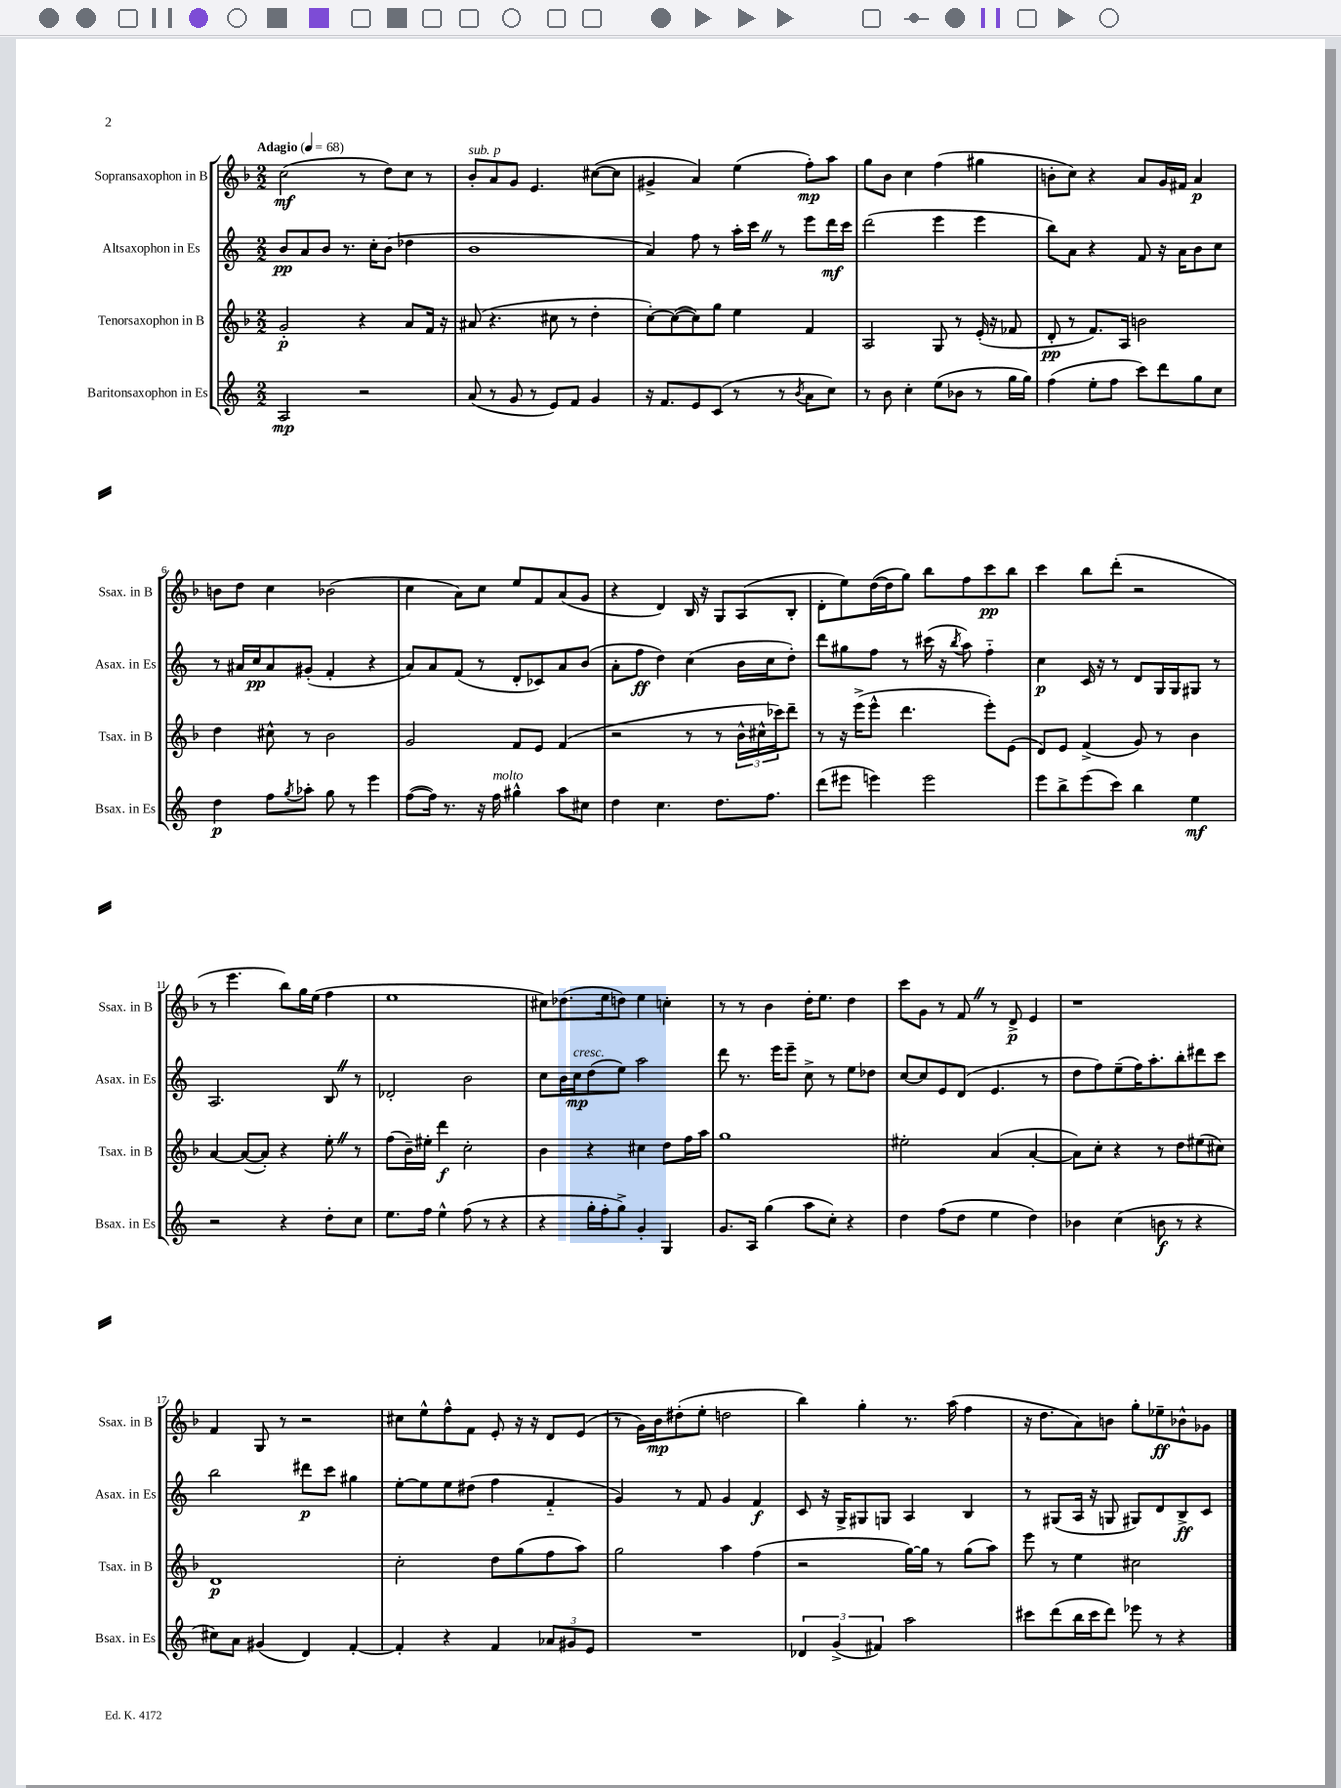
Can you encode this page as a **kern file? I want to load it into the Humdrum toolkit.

**kern	**dynam	**kern	**dynam	**kern	**dynam	**kern	**dynam
*part4	*part4	*part3	*part3	*part2	*part2	*part1	*part1
*staff4	*staff4	*staff3	*staff3	*staff2	*staff2	*staff1	*staff1
*I"Baritonsaxophon in Es	*	*I"Tenorsaxophon in B	*	*I"Altsaxophon in Es	*	*I"Sopransaxophon in B	*
*I'Bsax. in Es	*	*I'Tsax. in B	*	*I'Asax. in Es	*	*I'Ssax. in B	*
*clefG2	*	*clefG2	*	*clefG2	*	*clefG2	*
*k[]	*	*k[b-]	*	*k[]	*	*k[b-]	*
*M2/2	*	*M2/2	*	*M2/2	*	*M2/2	*
*MM68	*	*MM68	*	*MM68	*	*MM68	*
=1	=1	=1	=1	=1	=1	=1	=1
!	!	!	!	!	!	!LO:TX:a:B:t=Adagio	!
2A/	mp	2g'/	p	8b/L	pp	(2cc\	mf
.	.	.	.	8a/	.	.	.
.	.	.	.	8b/J	.	.	.
.	.	.	.	8.r	.	.	.
2r	.	4r	.	.	.	8r	.
.	.	.	.	16cc'\KL	.	.	.
.	.	.	.	(8b\J	.	8dd\L)	.
.	.	8a/L	.	4dd-X\	.	8cc\J	.
.	.	16f/Jk	.	.	.	8r	.
.	.	16r	.	.	.	.	.
=2	=2	=2	=2	=2	=2	=2	=2
!	!	!	!	!	!	!LO:TX:a:i:t=sub. p	!
(8a/	.	(8a#X/	.	1b	.	8b-'/L	.
8r	.	4.r	.	.	.	8a/	.
8g/	.	.	.	.	.	8g/J	.
8r	.	.	.	.	.	4.e/	.
8e/L)	.	8cc#X\	.	.	.	.	.
8f/J	.	8r	.	.	.	.	.
4g/	.	4dd'\	.	.	.	([8cc#X\L	.
.	.	.	.	.	.	8cc#\J]	.
=3	=3	=3	=3	=3	=3	=3	=3
16r	.	[8cc'\L)	.	4a/)	.	4g#X^/	.
8.f/L	.	.	.	.	.	.	.
.	.	(8cc\_	.	.	.	.	.
8e/	.	8cc\])	.	8ff\	.	4a/)	.
(8c/J	.	8gg\J	.	8r	.	.	.
8r	.	4ee\	.	16aa'\LL	.	(4ee\	.
.	.	.	.	16cccZ\JJ	.	.	.
8r	.	.	.	8r	.	.	.
8qb/	.	.	.	.	.	.	.
8a\L	.	4f/	.	8eee\L	.	8ff'\L)	mp
8cc\J)	.	.	.	16ddd\L	mf	8aa\J	.
.	.	.	.	16ccc\JJ	.	.	.
=4	=4	=4	=4	=4	=4	=4	=4
8r	.	2A/	.	(2ddd\	.	8gg\L	.
8b\	.	.	.	.	.	8b-\J	.
4cc'\	.	.	.	.	.	4cc\	.
(8ee\L	.	8G/	.	4eee\	.	(4ff\	.
8b-X\J	.	8r	.	.	.	.	.
8r	.	(16e'/	.	4eee\	.	4gg#X\	.
.	.	16r	.	.	.	.	.
16gg\LL	.	8f-X/	.	.	.	.	.
16gg\JJ)	.	.	.	.	.	.	.
=5	=5	=5	=5	=5	=5	=5	=5
(4ff\	.	8d'/	pp	8bb\L)	.	8bn'\L	.
.	.	8r	.	8a\J	.	8cc\J)	.
8ee'\L	.	8.f/L)	.	4r	.	4r	.
8ff\J	.	.	.	.	.	.	.
.	.	16A/Jk	.	.	.	.	.
8ccc\L)	.	2bn\	.	8f/	.	8a/L	.
8ddd\	.	.	.	16r	.	16g/L	.
.	.	.	.	16a\KL	.	16f#X/JJ	.
8gg\	.	.	.	8b\	.	4a/	p
8cc\J	.	.	.	8cc\J	.	.	.
!!LO:LB:g=z
=6	=6	=6	=6	=6	=6	=6	=6
4dd\	p	4dd\	.	8r	.	8bn\L	.
.	.	.	.	16a#X/LL	.	8dd\J	.
.	.	.	.	16cc/J	pp	.	.
8ff\L	.	8cc#X^^\	.	8a#/	.	4cc\	.
8qgg/	.	.	.	.	.	.	.
8aa-X'\J	.	8r	.	(8g#X'/J	.	.	.
8gg\	.	2b-\	.	4f'/	.	(2b-X\	.
8r	.	.	.	.	.	.	.
4eee\	.	.	.	4r	.	.	.
=7	=7	=7	=7	=7	=7	=7	=7
([8ff\L	.	2g/	.	8a/L)	.	4cc\	.
16ff\Jk])	.	.	.	8a/	.	.	.
8.r	.	.	.	.	.	.	.
.	.	.	.	(8f/J	.	8a\L)	.
16r	.	.	.	8r	.	8cc\J	.
!LO:TX:a:i:t=molto	!	!	!	!	!	!	!
16ff\	.	.	.	.	.	.	.
4gg#X^^\	.	8f/L	.	8d'/L	.	8ee/L	.
.	.	8e/J	.	8c-X/)	.	8f/	.
8aa\L	.	(4f/	.	8a/	.	(8a/	.
8cc#X\J	.	.	.	(8b/J	.	8g/J	.
=8	=8	=8	=8	=8	=8	=8	=8
4dd\	.	2r	.	8a'\L	.	4r	.
.	.	.	.	8ff\J	ff	.	.
4.cc\	.	.	.	4dd\)	.	4d/)	.
.	.	8r	.	(4cc\	.	16B-/	.
.	.	.	.	.	.	16r	.
8.dd\L	.	8r	.	.	.	8G/L	.
.	.	24b-^^\LL	.	16b\LL	.	(8A/	.
.	.	24cc#X^^\	.	.	.	.	.
8.ff\J	.	.	.	16cc\J	.	.	.
.	.	24ccc-X\J)	.	.	.	.	.
.	.	8ddd~\J	.	8dd'\J)	.	8B-'/J	.
=9	=9	=9	=9	=9	=9	=9	=9
(8ddd\L	.	8r	.	8ddd\L	.	8d'\L	.
8eee#X\J	.	16r	.	8gg#X\	.	8ee\)	.
.	.	(16eee^\KL	.	.	.	.	.
4eeen\)	.	8eee^^\J	.	8ff\J	.	([16dd\L	.
.	.	.	.	.	.	16dd\J]	.
.	.	4.ddd\	.	8r	.	8gg\J)	.
2eee\	.	.	.	(16ccc#X\	.	8bb-\L	.
.	.	.	.	16r	.	.	.
.	.	.	.	8qbb/	.	.	.
.	.	.	.	8aa\)	.	8ff\	.
.	.	8eee'\L)	.	4ff\	.	8ccc\	pp
.	.	(8e\J	.	.	.	8bb-\J	.
=10	=10	=10	=10	=10	=10	=10	=10
8eee\L	.	8d/L)	.	4cc\	p	4ccc\	.
8bb^\	.	8e/J	.	.	.	.	.
(8eee\	.	(4f^/	.	16c/	.	8bb-\L	.
.	.	.	.	16r	.	.	.
8ccc\J)	.	.	.	8r	.	(8ddd'\J	.
4bb\	.	8g/)	.	8d/L	.	2r	.
.	.	8r	.	16G/L	.	.	.
.	.	.	.	16G/J	.	.	.
4ee\	mf	4b-\	.	8G#X/J	.	.	.
.	.	.	.	8r	.	.	.
!!LO:LB:g=z
=11	=11	=11	=11	=11	=11	=11	=11
2r	.	[4a/	.	2.A/	.	8r	.
.	.	.	.	.	.	4.eee\	.
.	.	(8a/L_	.	.	.	.	.
.	.	8a'/J])	.	.	.	.	.
4r	.	4r	.	.	.	8bb-\L)	.
.	.	.	.	.	.	16gg\L	.
.	.	.	.	.	.	(16ee\JJ	.
8dd'\L	.	8ee'Z\	.	8BZ/	.	4ff\	.
8cc\J	.	8r	.	8r	.	.	.
=12	=12	=12	=12	=12	=12	=12	=12
8.ee\L	.	(8ff\L	.	2d-X'/	.	1ee	.
.	.	16b-~\L)	.	.	.	.	.
16ff\Jk	.	16ee#X'\JJ	.	.	.	.	.
4ee^^\	.	4ddd\	f	.	.	.	.
(8ff\	.	2cc'\	.	2b\	.	.	.
8r	.	.	.	.	.	.	.
4r	.	.	.	.	.	.	.
=13	=13	=13	=13	=13	=13	=13	=13
4r	.	4b-\	.	8cc\L	.	8cc#X\L)	.
.	.	.	.	16b\L	.	(8.dd-X\	.
!	!	!	!	!LO:TX:a:i:t=cresc.	!	!	!
.	.	.	.	16cc\J	mp	.	.
16gg'\LL	.	4r	.	(8dd\	.	.	.
16ff'\J	.	.	.	.	.	16ee\k	.
8gg^\J)	.	.	.	8ee\J)	.	8ddn\J)	.
4g'/	.	4cc#X\	.	2aa\	.	4ee\	.
4G/	.	8dd\L	.	.	.	4ccn'\	.
.	.	16ff\L	.	.	.	.	.
.	.	16aa\JJ	.	.	.	.	.
=14	=14	=14	=14	=14	=14	=14	=14
8.g/L	.	1gg	.	8ddd\	.	8r	.
.	.	.	.	8.r	.	8r	.
16A/Jk	.	.	.	.	.	.	.
(4gg\	.	.	.	.	.	4b-\	.
.	.	.	.	16eee\KL	.	.	.
.	.	.	.	8eee~\J	.	.	.
8aa\L	.	.	.	8cc^\	.	16dd'\KL	.
.	.	.	.	.	.	8.ee\J	.
8cc'\J)	.	.	.	8r	.	.	.
4r	.	.	.	8ee\L	.	4dd\	.
.	.	.	.	8dd-X\J	.	.	.
=15	=15	=15	=15	=15	=15	=15	=15
4dd\	.	2ee#X'\	.	[8cc/L	.	8ccc\L	.
.	.	.	.	8cc/]	.	8g\J	.
(8ff\L	.	.	.	8e/	.	8r	.
8dd\J	.	.	.	(8d/J	.	8fZ/	.
4ee\	.	(4a/	.	4.e/	.	8r	.
.	.	.	.	.	.	8d^/	p
4dd\)	.	[4a'/	.	.	.	4e/	.
.	.	.	.	8r	.	.	.
=16	=16	=16	=16	=16	=16	=16	=16
4b-X\	.	8a\L])	.	8dd\L	.	1r	.
.	.	8cc'\J	.	8ff\)	.	.	.
(4cc\	.	4r	.	(8ee~\	.	.	.
.	.	.	.	16ff\K)	.	.	.
.	.	.	.	8.aa'\	.	.	.
8bn\	f	8r	.	.	.	.	.
8r	.	8dd\L	.	8bb'\	.	.	.
4r	.	(8ee#X\	.	8ddd#X\	.	.	.
.	.	8cc#X\J)	.	8ccc\J	.	.	.
!!LO:LB:g=z
=17	=17	=17	=17	=17	=17	=17	=17
8cc#X\L)	.	1d	p	2bb\	.	4f/	.
8a\J	.	.	.	.	.	.	.
(4g#X/	.	.	.	.	.	8G/	.
.	.	.	.	.	.	8r	.
4d/)	.	.	.	8ddd#X\L	p	2r	.
.	.	.	.	8ccc\J	.	.	.
[4f'/	.	.	.	4gg#X\	.	.	.
=18	=18	=18	=18	=18	=18	=18	=18
4f'/]	.	2cc'\	.	[8ee'\L	.	8cc#X\L	.
.	.	.	.	8ee\]	.	8ee^^\	.
4r	.	.	.	8ee\	.	8ff^^\	.
.	.	.	.	(8dd#X\J	.	8f\J	.
4f/	.	8dd\L	.	4ff\	.	8e'/	.
.	.	(8gg\	.	.	.	16r	.
.	.	.	.	.	.	16r	.
12a-X/L	.	8ff\	.	4f/	.	8d/L	.
12g#X/	.	.	.	.	.	.	.
.	.	8aa\J)	.	.	.	(8e/J	.
12e/J	.	.	.	.	.	.	.
=19	=19	=19	=19	=19	=19	=19	=19
1r	.	2gg\	.	4g/)	.	8r	.
.	.	.	.	.	.	16g\LL)	.
.	.	.	.	.	.	16b-\J	mp
.	.	.	.	8r	.	(8dd#X'\	.
.	.	.	.	8f/	.	8ee'\J	.
.	.	4aa\	.	4g/	.	2ddn\	.
.	.	(4ff\	.	4f/	f	.	.
=20	=20	=20	=20	=20	=20	=20	=20
6d-X/	.	2r	.	8c/	.	4bb-\)	.
.	.	.	.	16r	.	.	.
(6g^/	.	.	.	.	.	.	.
.	.	.	.	16G^/KL	.	.	.
.	.	.	.	8G#X/	.	4gg'\	.
6f#X/)	.	.	.	.	.	.	.
.	.	.	.	8Gn/J	.	.	.
2aa\	.	[16gg\LL)	.	4A/	.	8.r	.
.	.	16gg\JJ]	.	.	.	.	.
.	.	8r	.	.	.	.	.
.	.	.	.	.	.	(16aa\	.
.	.	(8gg\L	.	4B/	.	4ff\	.
.	.	8aa\J)	.	.	.	.	.
=21	=21	=21	=21	=21	=21	=21	=21
8ccc#X\L	.	8eee\	.	8r	.	16r	.
.	.	.	.	.	.	8.dd\L	.
(8ddd\	.	8r	.	(8G#X/L	.	.	.
16bb\L	.	4ee\	.	16A/Jk	.	8a\)	.
16ccc#\J	.	.	.	16r	.	.	.
8ddd\J)	.	.	.	8Gn/	.	8bn\J	.
8eee-X\	.	2cc#X\	.	8G#X/L)	.	8gg'\L	.
8r	.	.	.	8d/	.	8ee-X~\	ff
4r	.	.	.	8B^/	ff	8b-X^^\	.
.	.	.	.	8c/J	.	8g-X\J	.
==	==	==	==	==	==	==	==
*-	*-	*-	*-	*-	*-	*-	*-
